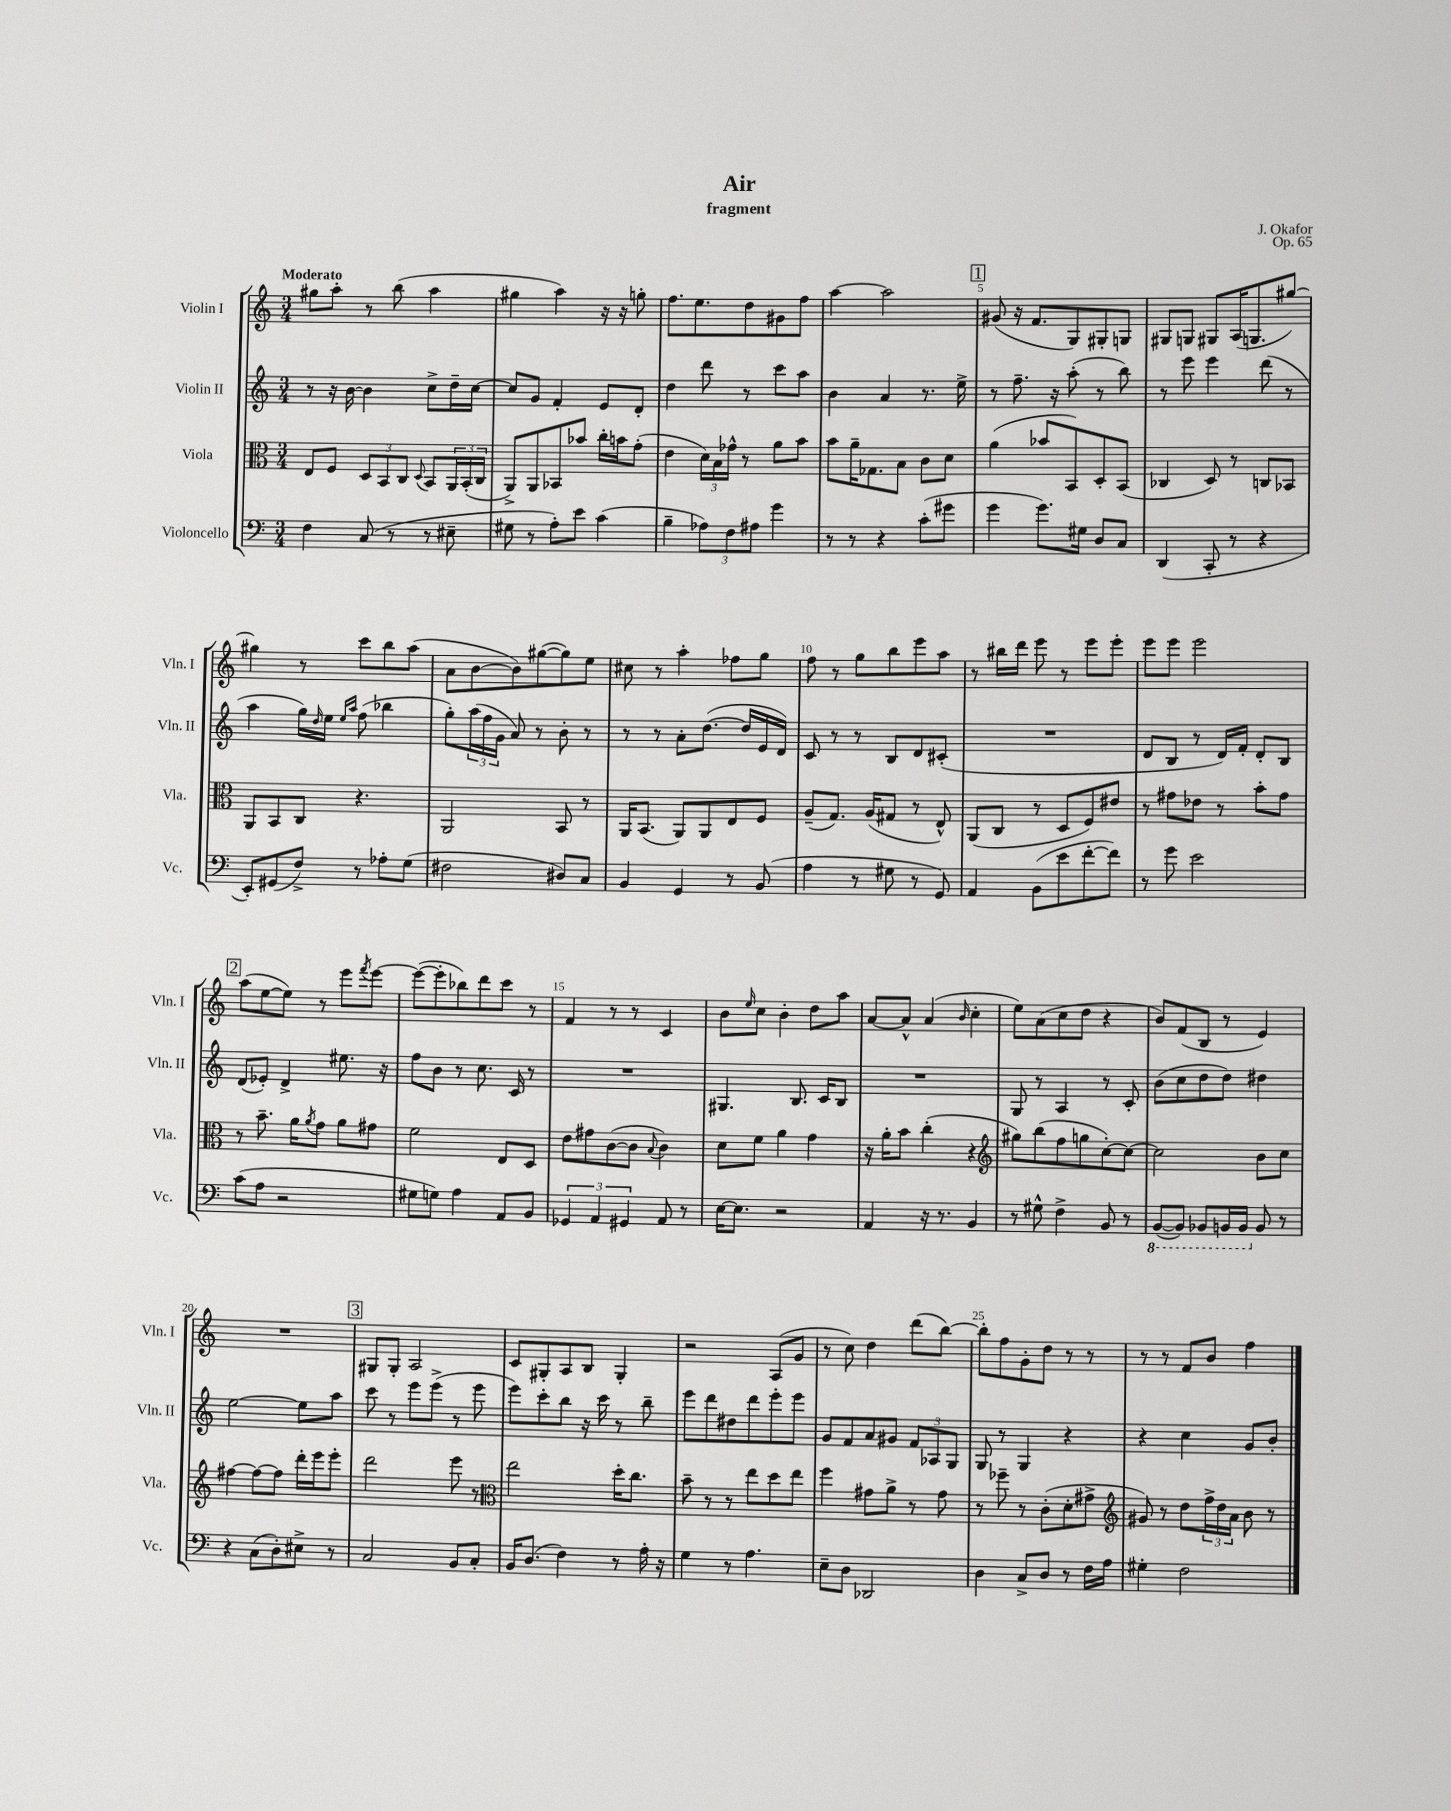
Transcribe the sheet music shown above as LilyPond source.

\header { title = "Air" composer = "J. Okafor" subtitle = "fragment" opus = "Op. 65" }
<<
\new StaffGroup <<
\new Staff = "s0" \with { instrumentName = "Violin I" shortInstrumentName = "Vln. I" } {
    \clef treble \key c \major \numericTimeSignature \time 3/4 \tempo "Moderato"
    gis''8 a''8-. r8 b''8( a''4 |
    gis''4 a''4) r16 r16 g''8-. |
    f''8. e''8. d''8 gis'8 f''8 |
    a''4~ a''2 |
    \mark \markup { \box "1" } gis'8( r16 f'8. g8) gis8-. g8 |
    gis8 g8 gis8 a16( g8. gis''8~) |
    gis''4 r8 c'''8 b''8 a''8( |
    a'8 b'8~ b'8) gis''8~( gis''8) e''8 |
    cis''8 r8 a''4-. fes''8 g''8 |
    f''8 r8 g''8 b''8 e'''8 a''8 |
    r8 bis''16 d'''16 e'''8 r8 e'''8 e'''8-. |
    e'''8 e'''8 e'''2 |
    \mark \markup { \box "2" } a''8( e''8~ e''8) r8 e'''8 \acciaccatura { f'''8 } e'''8~ |
    e'''8~( e'''8-. bes''8) d'''8 c'''8 r8 |
    f'4 r8 r8 c'4 |
    b'8 \grace { e''16 } c''8 b'4-. d''8 a''8 |
    a'8~ a'8-^ a'4( \grace { b'16 } c''4-. |
    e''8) a'8( c''8 d''8 r4 |
    b'8) f'8( b8 r8 e'4) |
    R2. |
    \mark \markup { \box "3" } gis8 gis8-. a2 |
    c'8 gis8-. a8 b8 gis4-. |
    r2 a8( g'8 |
    r8 c''8) d''4 d'''8( b''8~) |
    b''8-. f''8 g'8-. d''8 r8 r8 |
    r8 r8 f'8 b'8 f''4 \bar "|." |
}
\new Staff = "s1" \with { instrumentName = "Violin II" shortInstrumentName = "Vln. II" } {
    \clef treble \key c \major \numericTimeSignature \time 3/4
    r8 r16 b'16~ b'4 c''8-> d''16-- c''16~ |
    c''8 g'8 f'4-. e'8 d'8-. |
    d''4 d'''8 r8 c'''8 a''8 |
    b'4 a'4 r8. e''16-> |
    \mark \markup { \box "1" } r8 f''8.-- r16 a''8-.( r8 b''8) |
    r8 e'''8 e'''4 d'''8( r8 |
    a''4 g''16) \grace { d''16 } e''16 \grace { e''16 a''16 } f''8( bes''4 |
    g''8-.) \tuplet 3/2 { a''16( f''16 g'16 } a'8) r8 b'8-. r8 |
    r8 r8 a'8-. d''8.~( d''16 e'16 d'16) |
    c'8 r8 r8 b8 d'8 cis'8-.( |
    R2. |
    d'8 b8 r8 d'16) f'16-. d'8-. b8 |
    \mark \markup { \box "2" } d'8( ees'8-.) d'4-> eis''8. r16 |
    f''8 b'8 r8 c''8. c'16 r8 |
    R2. |
    gis4. b8. c'16 b8 |
    R2. |
    g8 r8 a4 r8 c'8-. |
    b'8( c''8 d''8 d''8) dis''4 |
    e''2~ e''8 a''8 |
    \mark \markup { \box "3" } c'''8 r8 e'''8 e'''8->( r8 e'''8 |
    e'''8) c'''8-. b''8 r16 c'''16 r8 b''8-- |
    e'''8 d'''8 dis''8 d'''8 e'''8-. e'''8 |
    g'8 f'8 a'8 gis'8 \tuplet 3/2 { f'8 aes8 g8 } |
    g8 r8 g4 r4 |
    r4 c''4 g'8 b'8-. \bar "|." |
}
\new Staff = "s2" \with { instrumentName = "Viola" shortInstrumentName = "Vla." } {
    \clef alto \key c \major \numericTimeSignature \time 3/4
    e8 f8 \tuplet 3/2 { d8 b,8 c8 } \appoggiatura { d8 } b,8 \tuplet 3/2 { a,16 b,16-.( c16 } |
    a,8->) a,8 bes,8 bes'8 c''16-. b'16 g'8-.( |
    e'4 \tuplet 3/2 { d'16) b16 ges'16-^ } r8 a'8 b'8 |
    b'8 a'16-- ges8. b8 c'8 d'8 |
    \mark \markup { \box "1" } a'4( bes'8 b,8) d8-. b,8( |
    ces4 d8) r8 c8 bes,8 |
    a,8 b,8 c8 r4. |
    a,2 b,8 r8 |
    a,16 b,8.( a,8) a,8 e8 f8 |
    a8--( g8.) a16( gis8 r8 e8-^) |
    a,8( c8 r8 d8 f8) eis'8 |
    r8 gis'8 ees'8 r8 b'8-. gis'8 |
    \mark \markup { \box "2" } r8 b'8.-- a'16 \acciaccatura { a'8 } g'8 a'8 gis'8 |
    f'2 e8 d8 |
    e'8 gis'8 c'8~( c'8 \appoggiatura { b8 } c'4) |
    d'8 f'8 a'4 g'4 |
    r16 a'16-. b'8 c''4-.( r4 |
    \clef treble gis''8) b''8( f''8 g''8 c''8~-.) c''8~ |
    c''2 b'8 c''8 |
    fis''4~ fis''8~ fis''8 d'''16-. e'''16 e'''8-. |
    \mark \markup { \box "3" } d'''2 e'''8 r8 |
    \clef alto e''2 d''16-. c''8. |
    b'8-- r8 r8 e''8 d''8 e''8 |
    f''4 gis'8 a'8-> r8 gis'8 |
    r8 fes''8-- r8 c'8-.( d'8-. gis'8-> |
    \clef treble gis'8) r8 d''8 \tuplet 3/2 { f''16-> d''16 a'16 } b'8 r8 \bar "|." |
}
\new Staff = "s3" \with { instrumentName = "Violoncello" shortInstrumentName = "Vc." } {
    \clef bass \key c \major \numericTimeSignature \time 3/4
    f4 c8( r8 r8 eis8-- |
    gis8 r8 a8-.) e'8 c'4( |
    b4-- \tuplet 3/2 { aes8) f8 ais8 } g'4 |
    r8 r8 r4 c'8-.( gis'8 |
    \mark \markup { \box "1" } g'4 g'8.) gis16 d8 c8 |
    d,4( c,8-. r8 r4 |
    e,8-.) gis,8( f8->) r8 aes8-. g8( |
    fis2 dis8) c8 |
    b,4 g,4 r8 b,8( |
    a4 r8 gis8 r8 g,8) |
    a,4 b,8( e'8 f'8~-. f'8) |
    r8 g'8 e'2 |
    \mark \markup { \box "2" } c'8( a8 r2 |
    gis8 g8) a4 a,8 b,8 |
    \tuplet 3/2 { ges,4 a,4 gis,4 } a,8 r8 |
    e16~ e8. r2 |
    a,4 r16 r8. b,4 |
    r8 gis8-^ f4-> b,8 r8 |
    \ottava #-1 b,,8~( b,,8) bes,,8 b,,16 b,,16 \ottava #0 b,8 r8 |
    r4 c8( d8-.) eis8-> r8 |
    \mark \markup { \box "3" } c2 b,8 c8-. |
    b,16 d8.( f4) r8 a16-. r16 |
    g4 r8 a4. |
    e8-- d8 des,2 |
    d4 c8-> d8 r8 f16 a16 |
    gis4-. f2 \bar "|." |
}
>>
>>
\layout { \context { \Score \override BarNumber.break-visibility = ##(#f #t #t) barNumberVisibility = #(every-nth-bar-number-visible 5) } }
